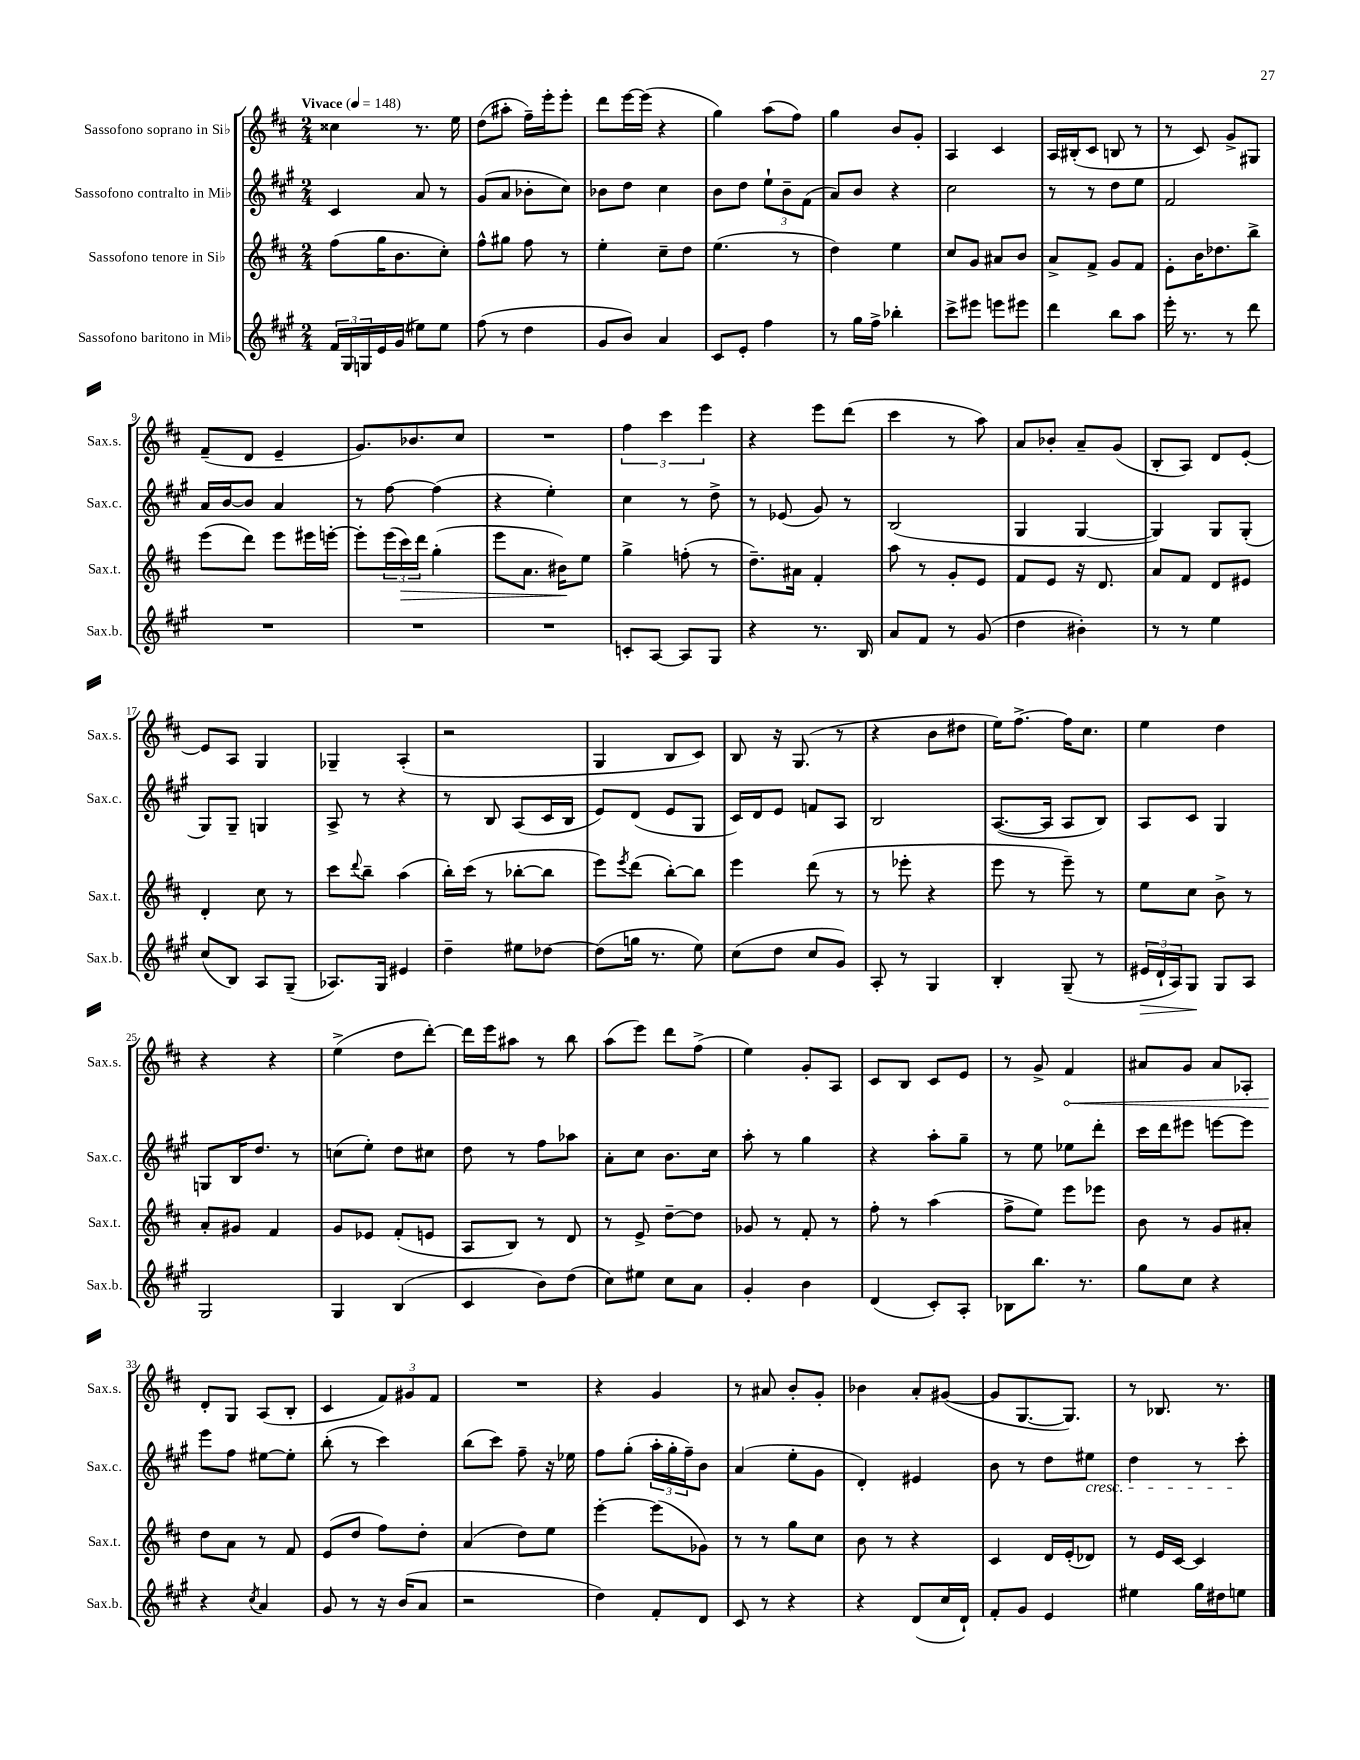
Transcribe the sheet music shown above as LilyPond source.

<<
\new StaffGroup <<
\new Staff = "s0" \with { instrumentName = "Sassofono soprano in Sib" shortInstrumentName = "Sax.s." } {
    \clef treble \key d \major \numericTimeSignature \time 2/4 \tempo "Vivace" 4 = 148
    cisis''4 r8. e''16 |
    d''8( ais''8-. fis''16--) e'''16-. e'''8-. |
    d'''8 e'''16~ e'''16( r4 |
    g''4) a''8( fis''8) |
    g''4 b'8 g'8-. |
    a4 cis'4 |
    a16 bis16-.( cis'8 b8 r8 |
    r8 cis'8) g'8-> gis8 |
    fis'8--( d'8 e'4-- |
    g'8.) bes'8. cis''8 |
    R2 |
    \tuplet 3/2 { fis''4 cis'''4 e'''4 } |
    r4 e'''8 d'''8( |
    cis'''4 r8 a''8) |
    a'8 bes'8-. a'8-- g'8( |
    b8-. a8) d'8 e'8~-. |
    e'8 a8 g4 |
    ges4-- a4-.( |
    r2 |
    g4 b8 cis'8) |
    b8 r16 g8.( r8 |
    r4 b'8 dis''8 |
    e''16) fis''8.~-> fis''16 cis''8. |
    e''4 d''4 |
    r4 r4 |
    e''4->( d''8 d'''8~-.) |
    d'''16 e'''16 ais''8 r8 b''8 |
    a''8( e'''8) d'''8 fis''8->( |
    e''4) g'8-. a8 |
    cis'8 b8 cis'8 e'8 |
    r8 g'8-> \once \override Hairpin.circled-tip = ##t fis'4\< |
    ais'8 g'8 ais'8 aes8-. |
    d'8-.\! g8 a8( b8-. |
    cis'4 \tuplet 3/2 { fis'8) gis'8 fis'8 } |
    R2 |
    r4 g'4 |
    r8 ais'8 b'8-. g'8-. |
    bes'4 a'8-. gis'8~( |
    gis'8 g8.~ g8.) |
    r8 bes8. r8. \bar "|." |
}
\new Staff = "s1" \with { instrumentName = "Sassofono contralto in Mib" shortInstrumentName = "Sax.c." } {
    \clef treble \key a \major \numericTimeSignature \time 2/4
    cis'4 a'8 r8 |
    gis'8( a'8 bes'8-. cis''8) |
    bes'8 d''8 cis''4 |
    b'8 d''8 \tuplet 3/2 { e''8-! b'8-- fis'8( } |
    a'8) b'8 r4 |
    cis''2 |
    r8 r8 d''8 e''8 |
    fis'2 |
    a'16 b'16~ b'8 a'4 |
    r8 fis''8~ fis''4( |
    r4 e''4-.) |
    cis''4 r8 d''8-> |
    r8 ees'8( gis'8) r8 |
    b2( |
    gis4 gis4~ |
    gis4) gis8 gis8-.( |
    gis8) gis8-- g4 |
    a8-> r8 r4 |
    r8 b8 a8( cis'16 b16 |
    e'8) d'8( e'8 gis8 |
    cis'16) d'16 e'8 f'8 a8 |
    b2 |
    a8.~( a16 a8 b8) |
    a8 cis'8 gis4 |
    g8 b16 d''8. r8 |
    c''8( e''8-.) d''8 cis''8 |
    d''8 r8 fis''8 aes''8 |
    a'8-. cis''8 b'8. cis''16 |
    a''8-. r8 gis''4 |
    r4 a''8-. gis''8-- |
    r8 e''8 ees''8 d'''8-. |
    cis'''16 d'''16 eis'''8 e'''8~ e'''8 |
    e'''8 fis''8 eis''8~ eis''8-. |
    b''8-.( r8 cis'''4) |
    b''8( cis'''8) fis''8-- r16 ees''16 |
    fis''8 gis''8-.( \tuplet 3/2 { a''16-. gis''16-. fis''16--) } b'8 |
    a'4( e''8-. gis'8 |
    d'4-.) eis'4 |
    b'8 r8 d''8 eis''8\cresc |
    d''4 r8 cis'''8-.\! \bar "|." |
}
\new Staff = "s2" \with { instrumentName = "Sassofono tenore in Sib" shortInstrumentName = "Sax.t." } {
    \clef treble \key d \major \numericTimeSignature \time 2/4
    fis''8( g''16 b'8. cis''8-.) |
    fis''8-^ gis''8 fis''8 r8 |
    e''4-. cis''8-- d''8 |
    e''4.( r8 |
    d''4) e''4 |
    cis''8 g'8 ais'8 b'8 |
    a'8-> fis'8-> g'8 fis'8 |
    e'8-. b'16 des''8. b''8-> |
    e'''8( d'''8) e'''8 eis'''16 e'''16~-. |
    e'''8-. \tuplet 3/2 { e'''16( cis'''16\>) d'''16 } g''4-.( |
    e'''8 a'8. bis'16\!) e''8 |
    g''4-> f''8-.( r8 |
    d''8.--) ais'16 fis'4-. |
    a''8 r8 g'8-. e'8 |
    fis'8 e'8 r16 d'8. |
    a'8 fis'8 d'8 eis'8 |
    d'4-. cis''8 r8 |
    cis'''8 \appoggiatura { d'''8 } b''8-- a''4( |
    b''16-.) cis'''16( r8 bes''8~-. bes''8 |
    e'''8) \acciaccatura { e'''8 } d'''8( b''8~-.) b''8 |
    e'''4 d'''8( r8 |
    r8 ees'''8-. r4 |
    e'''8 r8 e'''8--) r8 |
    e''8 cis''8 b'8-> r8 |
    a'8-. gis'8 fis'4 |
    g'8 ees'8 fis'8-.( e'8 |
    a8 b8) r8 d'8 |
    r8 e'8-> d''8~-- d''8 |
    ges'8 r8 fis'8-. r8 |
    fis''8-. r8 a''4( |
    fis''8-> e''8) e'''8 ees'''8 |
    b'8 r8 g'8 ais'8-. |
    d''8 a'8 r8 fis'8 |
    e'8( d''8 fis''8) d''8-. |
    a'4( d''8) e''8 |
    e'''4~-. e'''8( ges'8) |
    r8 r8 g''8 cis''8 |
    b'8 r8 r4 |
    cis'4 d'16 e'16-.( des'8) |
    r8 e'16 cis'16~ cis'4 \bar "|." |
}
\new Staff = "s3" \with { instrumentName = "Sassofono baritono in Mib" shortInstrumentName = "Sax.b." } {
    \clef treble \key a \major \numericTimeSignature \time 2/4
    \tuplet 3/2 { fis'16 gis16 g16 } e'16 gis'16( eis''8) eis''8 |
    fis''8( r8 d''4 |
    gis'8 b'8) a'4 |
    cis'8 e'8-. fis''4 |
    r8 gis''16 fis''16-> bes''4-. |
    cis'''8-> eis'''8 e'''8 eis'''8 |
    d'''4 b''8 a''8 |
    e'''16-. r8. r8 d'''8 |
    R2 |
    R2 |
    R2 |
    c'8-. a8~ a8 gis8 |
    r4 r8. b16 |
    a'8 fis'8 r8 gis'8( |
    d''4 bis'4-.) |
    r8 r8 e''4 |
    cis''8( b8) a8 gis8--( |
    aes8.) gis16 eis'4 |
    d''4-- eis''8 des''8~ |
    des''8( g''16 r8. e''8) |
    cis''8( d''8 cis''8 gis'8) |
    a8-. r8 gis4 |
    b4-. gis8--( r8 |
    \tuplet 3/2 { eis'16\> d'16-! a16) } gis8\! gis8 a8 |
    gis2 |
    gis4 b4( |
    cis'4 b'8) d''8( |
    cis''8) eis''8 cis''8 a'8 |
    gis'4-. b'4 |
    d'4( cis'8-.) a8-. |
    bes8 b''8. r8. |
    gis''8 cis''8 r4 |
    r4 \acciaccatura { cis''8 } a'4 |
    gis'8 r8 r16 b'16( a'8 |
    r2 |
    d''4) fis'8-. d'8 |
    cis'8 r8 r4 |
    r4 d'8( cis''16 d'16-!) |
    fis'8-. gis'8 e'4 |
    eis''4 gis''16 dis''16 e''8 \bar "|." |
}
>>
>>
